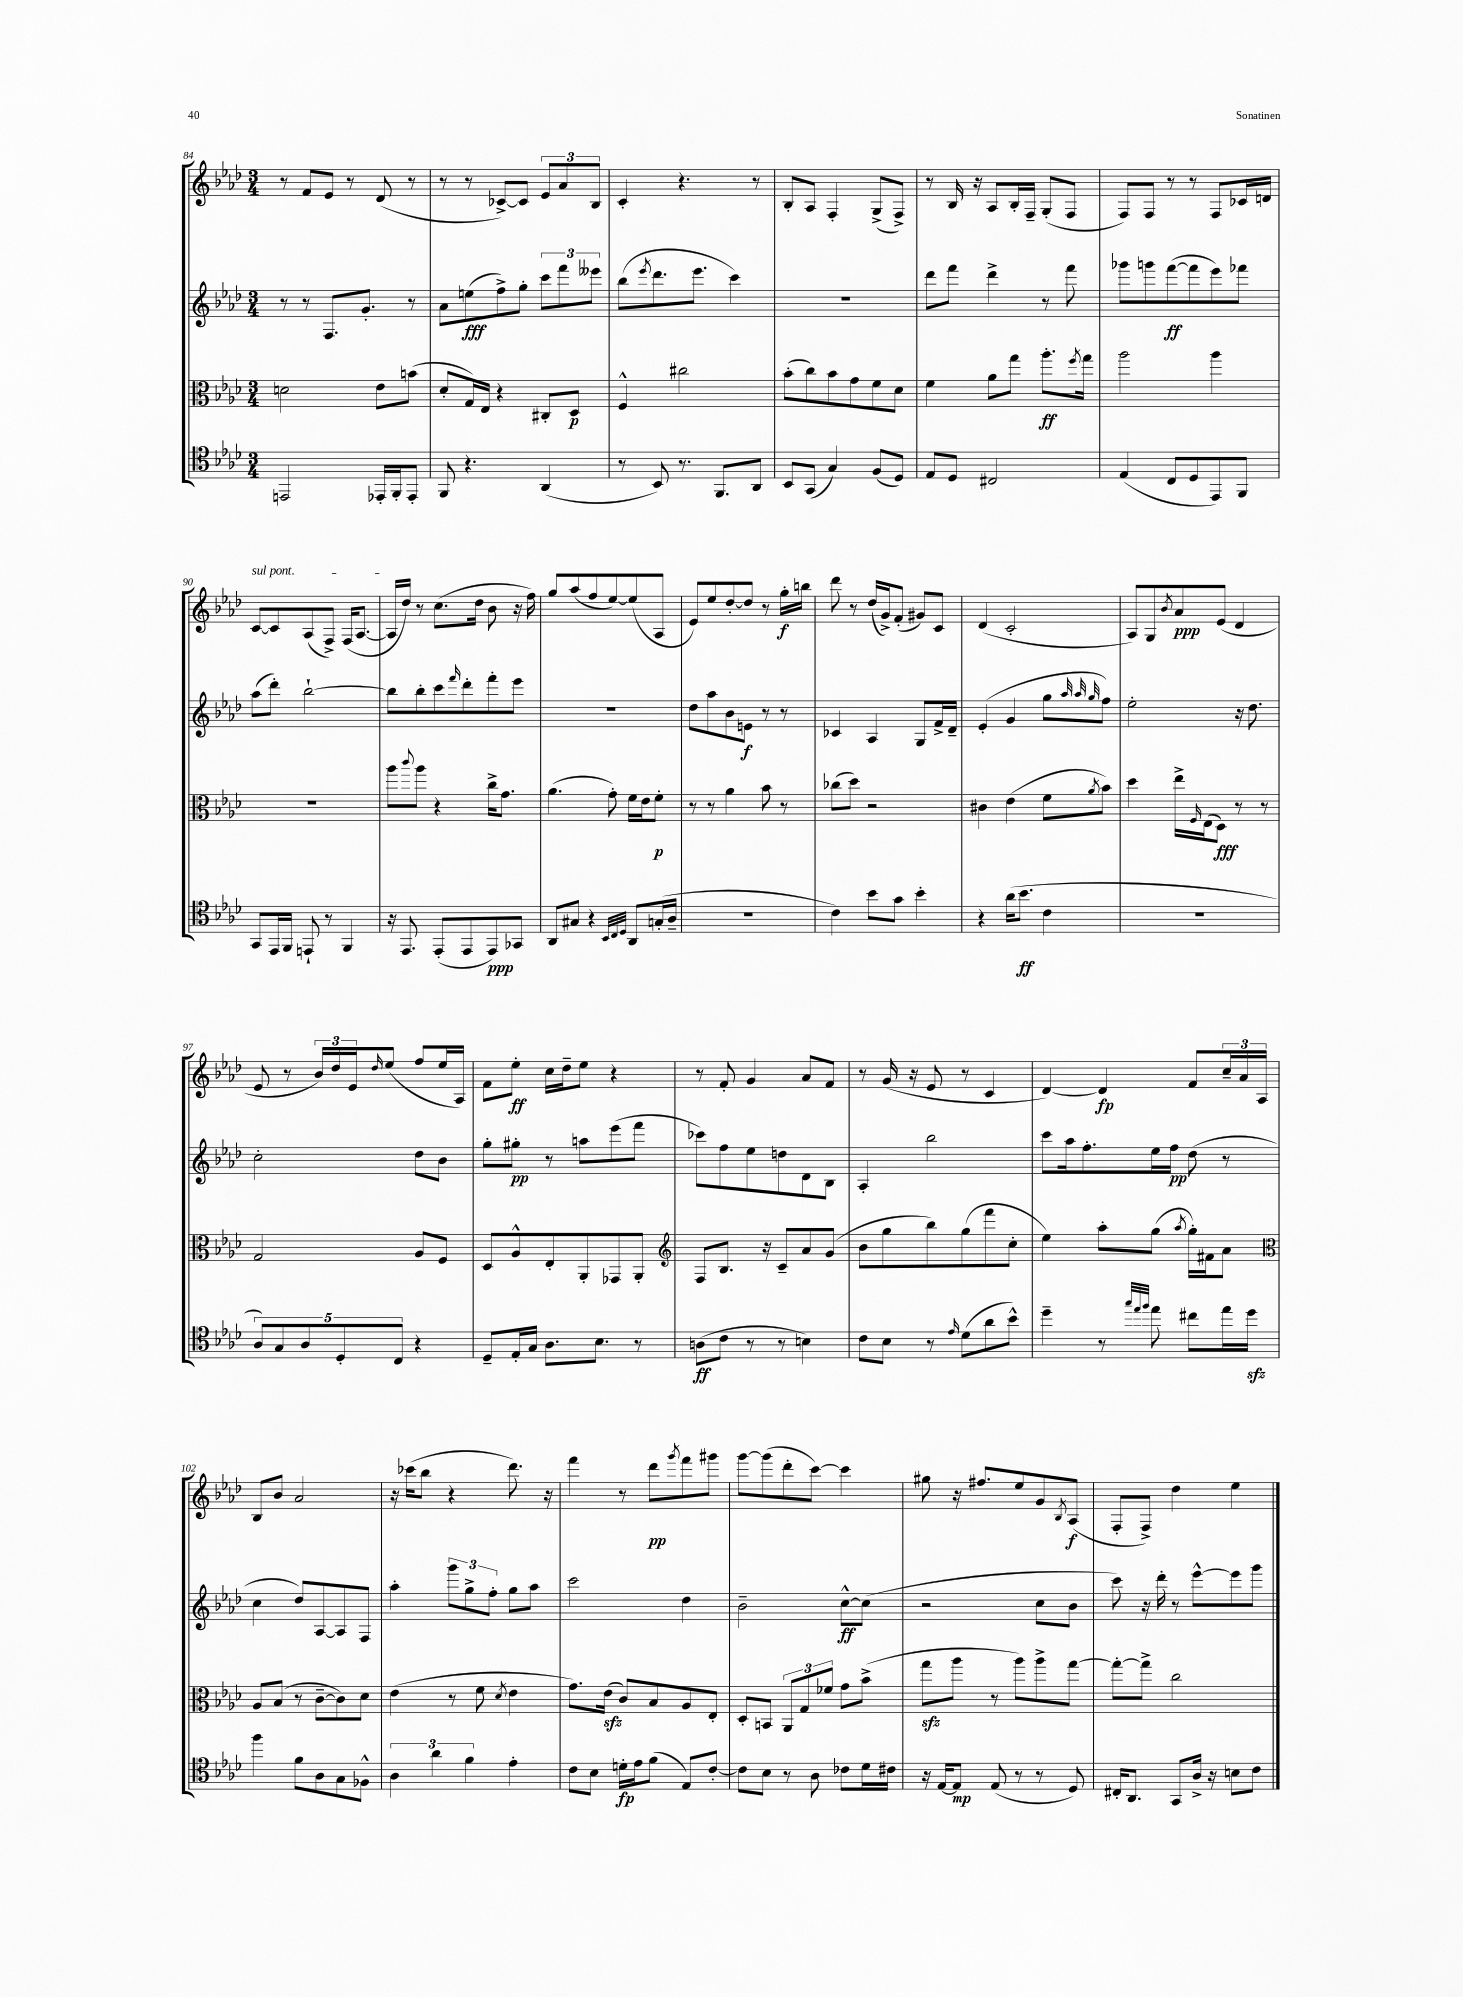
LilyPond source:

<<
\new StaffGroup <<
\new Staff = "s0" {
    \clef treble \key aes \major \numericTimeSignature \time 3/4
    r8 f'8 ees'8 r8 des'8( r8 |
    r8 r8 ces'8~->) ces'8 \tuplet 3/2 { ees'8 aes'8 bes8 } |
    c'4-. r4. r8 |
    bes8-. aes8 f4-. g8->( f8->) |
    r8 bes16 r16 aes8 bes16-. f16-- g8-.( f8 |
    f8) f8 r8 r8 f8 ces'16 d'16 |
    \once \override TextSpanner.bound-details.left.text = \markup { \italic "sul pont." } c'8~\startTextSpan c'8 aes8( f8->) f16( aes8.~ |
    aes16 des''16\stopTextSpan) r8 c''8.( des''16 bes'8 r16 f''16) |
    g''8 aes''8( f''8 ees''8~) ees''8( aes8 |
    ees'8) ees''8 des''8~-. des''8 r8 g''16-.\f b''16 |
    des'''8 r8 des''16( g'16->) f'8-.( gis'8) c'8 |
    des'4( c'2-. |
    aes8) g8 \acciaccatura { bes'8 } aes'8\ppp ees'8( des'4 |
    ees'8 r8 \tuplet 3/2 { bes'16) des''16 ees'16 } \grace { des''16 } ees''8( f''8 ees''16 aes16) |
    f'8 ees''8-.\ff c''16 des''16-- ees''8 r4 |
    r8 f'8-. g'4 aes'8 f'8 |
    r8 g'16( r16 ees'8 r8 c'4 |
    des'4~) des'4\fp f'8 \tuplet 3/2 { c''16-- aes'16 aes16 } |
    bes8 bes'8 aes'2 |
    r16 ces'''16( bes''8 r4 des'''8.) r16 |
    f'''4 r8 des'''8\pp \acciaccatura { g'''8 } f'''8 gis'''8 |
    g'''8~ g'''8( des'''8-. c'''8~) c'''4 |
    gis''8 r16 fis''8. ees''8 g'8 \acciaccatura { bes8 } aes8\f( |
    f8-. f8->) des''4 ees''4 \bar "|." |
}
\new Staff = "s1" {
    \clef treble \key aes \major \numericTimeSignature \time 3/4
    r8 r8 f8. g'8.-. r8 |
    aes'8 e''8\fff( f''8->) g''8-. \tuplet 3/2 { c'''8 f'''8 eeses'''8 } |
    bes''8( \acciaccatura { ees'''8 } des'''8. ees'''8. c'''4) |
    R2. |
    des'''8 f'''8 des'''4-> r8 f'''8 |
    ges'''8 g'''8 f'''8~\ff( f'''8 ees'''8) fes'''8 |
    aes''8( des'''8-.) bes''2~-! |
    bes''8 bes''8-. c'''8 \grace { f'''16 } des'''8-. f'''8-. ees'''8 |
    R2. |
    des''8 aes''8 bes'8 e'8\f r8 r8 |
    ces'4 aes4 g8 f'16-> des'16-- |
    ees'4-.( g'4 g''8 \grace { aes''32 aes''32 g''32 } f''8) |
    ees''2-. r16 des''8. |
    c''2-. des''8 bes'8 |
    g''8-. gis''8-.\pp r8 a''8 ees'''8( f'''8 |
    ces'''8) f''8 ees''8 d''8 des'8 bes8 |
    aes4-. bes''2 |
    c'''8 aes''16 f''8.-. ees''16 f''16\pp des''8( r8 |
    c''4 des''8) aes8~ aes8 f8 |
    aes''4-. \tuplet 3/2 { g'''8 g''8-> f''8-. } g''8 aes''8 |
    c'''2 des''4 |
    bes'2-- c''8~-^\ff c''8( |
    r2 c''8 bes'8 |
    c'''8) r16 des'''16-. r8 ees'''8~-^ ees'''8 g'''8 \bar "|." |
}
\new Staff = "s2" {
    \clef alto \key aes \major \numericTimeSignature \time 3/4
    d'2 ees'8 b'8( |
    des'8-. g16) ees16 r4 cis8-. des8\p |
    f4-^ cis''2 |
    bes'8-.( c''8) bes'8 g'8 f'8 des'8 |
    f'4 aes'8 g''8 aes''8.-.\ff \acciaccatura { f''8 } g''16 |
    aes''2 aes''4 |
    R2. |
    aes''8 \appoggiatura { c'''8 } aes''8 r4 c''16-> g'8. |
    aes'4.( g'8-.) f'16 ees'16 f'8-.\p |
    r8 r8 aes'4 bes'8 r8 |
    ces''8( des''8) r2 |
    cis'4 ees'4( f'8 \acciaccatura { aes'8 } bes'8) |
    des''4 ees''16-> \grace { f16 } ees16( des8\fff) r8 r8 |
    g2 aes8 f8 |
    des8 aes8-^ ees8-. aes,8-. ges,8 aes,8-. |
    \clef treble f8 bes8. r16 c'8-- aes'8 g'8( |
    bes'8 g''8 bes''8) g''8( f'''8 c''8-. |
    ees''4) aes''8-. g''8( \acciaccatura { aes''8 } g''16-.) fis'16 aes'8 |
    \clef alto aes8 bes8( r8 c'8~-- c'8) des'8 |
    ees'4( r8 f'8 \acciaccatura { des'8 } ees'4 |
    g'8.) ees'16\sfz( c'8) bes8 aes8 ees8-. |
    des8-. b,8 \tuplet 3/2 { aes,8 g8 fes'8 } g'8 bes'8->( |
    g''8\sfz aes''8 r8 aes''8) aes''8-> g''8~ |
    g''8~-. g''8-> c''2 \bar "|." |
}
\new Staff = "s3" {
    \clef tenor \key aes \major \numericTimeSignature \time 3/4
    e,2 ees,16-. f,16-. ees,8-. |
    f,8 r4. aes,4( |
    r8 bes,8) r8. f,8. aes,8 |
    bes,8 g,8( g4) f8( des8) |
    ees8 des8 cis2 |
    ees4( c8 des8 ees,8) f,8 |
    g,8 ees,16 f,16 e,8-! r8 f,4 |
    r16 ees,8. ees,8-.( ees,8 ees,8\ppp) ges,8 |
    aes,8 gis8 r4 \grace { bes,32 c32 des32 } aes,8 g16-.( aes16-- |
    R2. |
    c'4) bes'8 g'8 bes'4-. |
    r4 aes'16( bes'8.\ff c'4 |
    R2. |
    \tuplet 5/4 { aes8) g8 aes8 des8-. c8 } r4 |
    des8-- ees16-. g16 aes8. bes8. r8 |
    a8\ff( c'8 r8 r8 b4) |
    c'8 bes8 r8 \grace { ees'16 } des'8( aes'8 bes'8-^) |
    des''4-- r8 \grace { g''32 ees''32 f''32 } ees''8 cis''8 ees''16 des''16\sfz |
    f''4 f'8 aes8 g8 fes8-^ |
    \tuplet 3/2 { aes4 aes'4 f'4 } ees'4-. |
    c'8 bes8 d'16-.\fp ees'16 f'8( ees8) c'8~-. |
    c'8 bes8 r8 aes8 ces'8 des'16 cis'16 |
    r16 ees16~ ees8\mp ees8( r8 r8 des8) |
    cis16-. aes,8. g,8 aes16-> r16 b8 c'8 \bar "|." |
}
>>
>>
\layout { \context { \Score currentBarNumber = #84 } }
